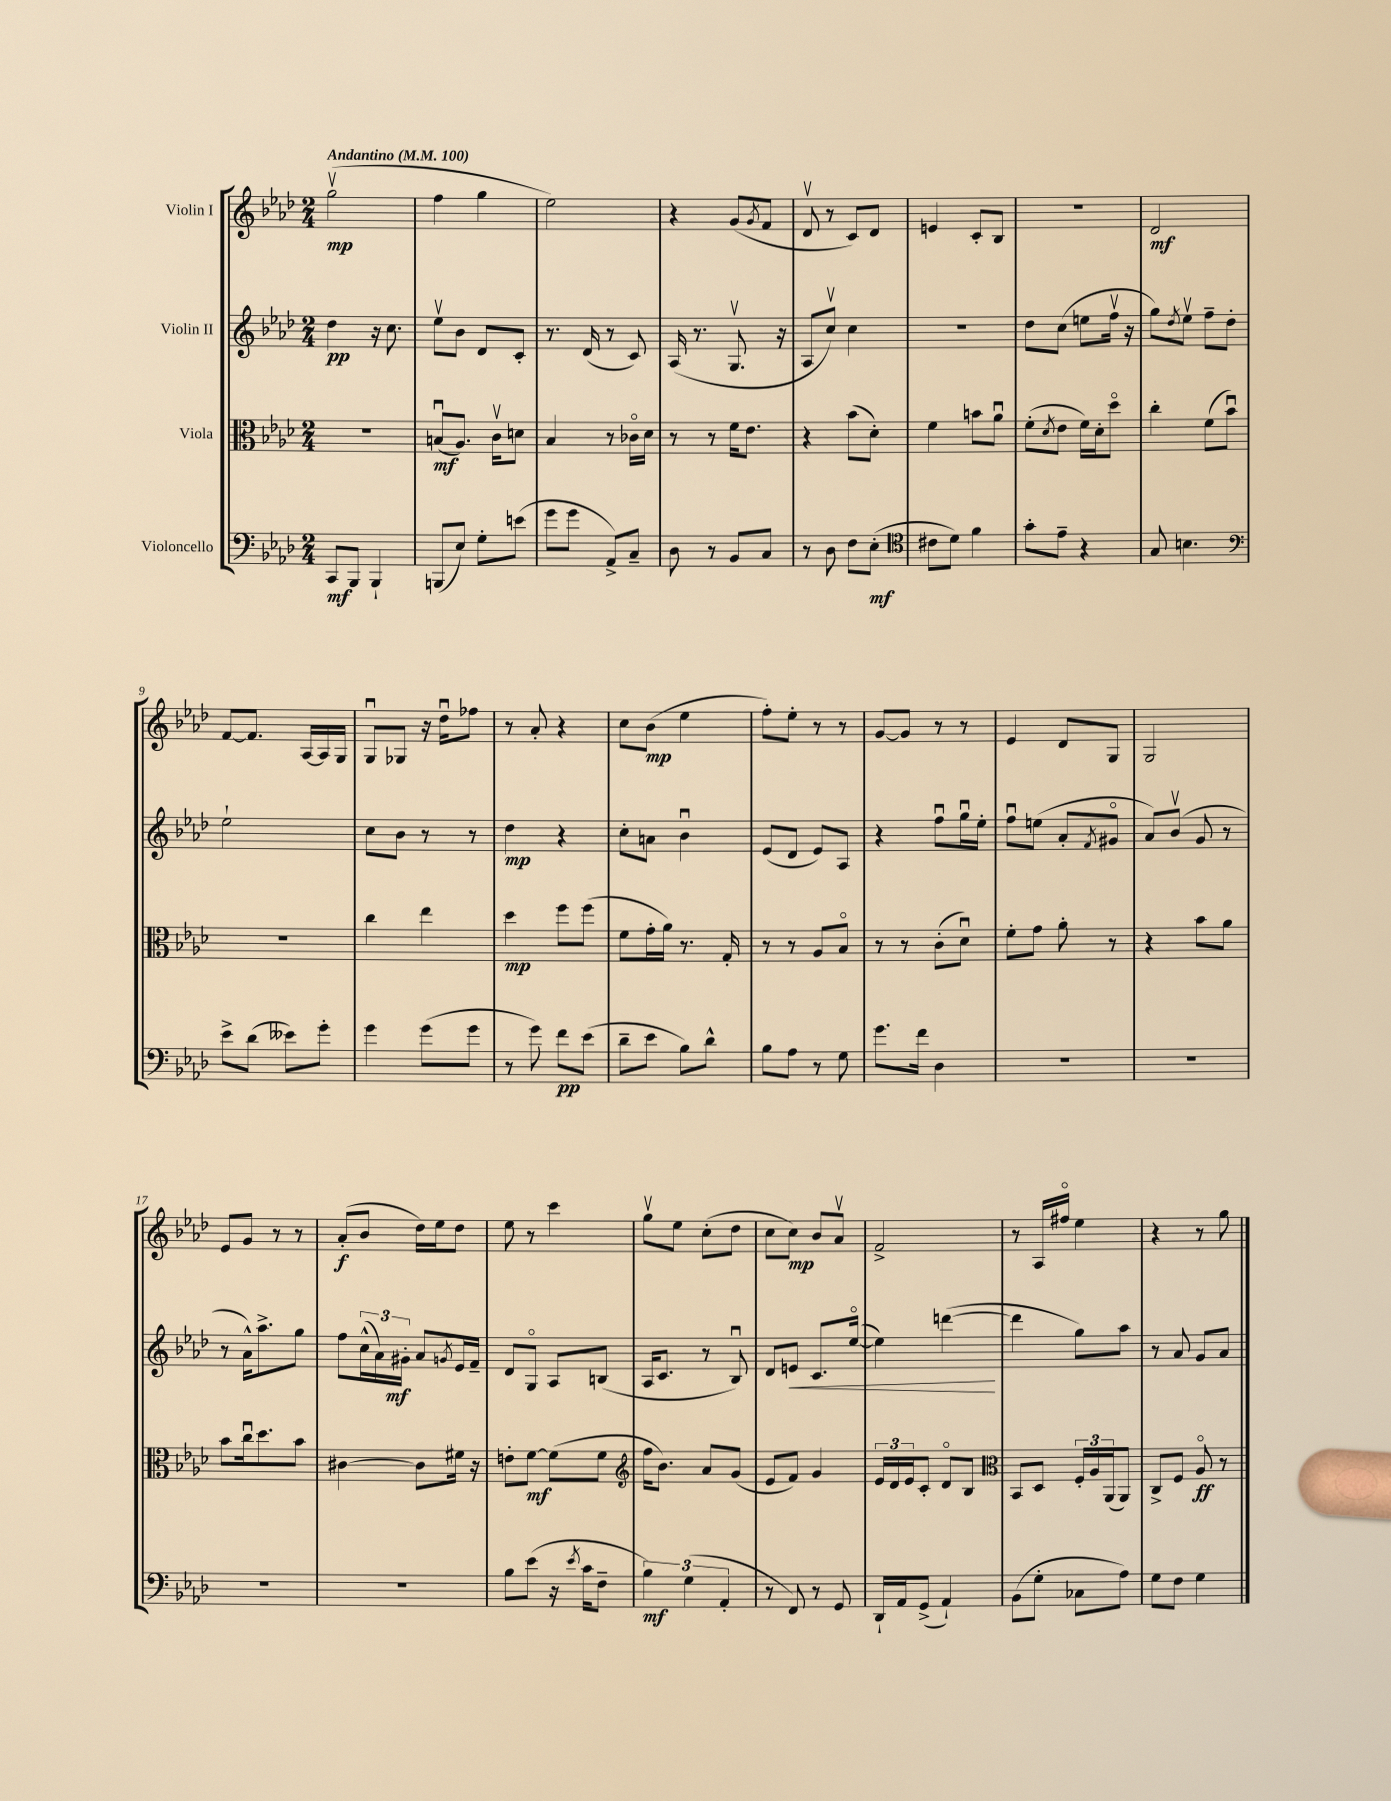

**kern	**dynam	**kern	**dynam	**kern	**dynam	**kern	**dynam
*part4	*part4	*part3	*part3	*part2	*part2	*part1	*part1
*staff4	*staff4	*staff3	*staff3	*staff2	*staff2	*staff1	*staff1
*I"Violoncello	*	*I"Viola	*	*I"Violin II	*	*I"Violin I	*
*clefF4	*	*clefC3	*	*clefG2	*	*clefG2	*
*k[b-e-a-d-]	*	*k[b-e-a-d-]	*	*k[b-e-a-d-]	*	*k[b-e-a-d-]	*
*M2/4	*	*M2/4	*	*M2/4	*	*M2/4	*
*MM100	*	*MM100	*	*MM100	*	*MM100	*
=1	=1	=1	=1	=1	=1	=1	=1
!	!	!	!	!	!	!LO:TX:a:B:t=Andantino	!
8CC/L	mf	2r	.	4dd-\	pp	(2ggv\	mp
8BBB-/J	.	.	.	.	.	.	.
4BBB-`/	.	.	.	16r	.	.	.
.	.	.	.	8.cc\	.	.	.
=2	=2	=2	=2	=2	=2	=2	=2
(8BBBn/L	.	(8Bnu/L	mf	8ee-v\L	.	4ff\	.
8E-/J)	.	8.A-/J)	.	8b-\J	.	.	.
8G'\L	.	.	.	8d-/L	.	4gg\	.
.	.	16cv\KL	.	.	.	.	.
(8en\J	.	8dn\J	.	8c'/J	.	.	.
=3	=3	=3	=3	=3	=3	=3	=3
8g\L	.	4B-/	.	8.r	.	2ee-\)	.
8g\J	.	.	.	.	.	.	.
.	.	.	.	(16d-/	.	.	.
8AA-^/L)	.	8r	.	8r	.	.	.
8C~/J	.	16c-X\LL	.	8c/)	.	.	.
.	.	16d-\JJ	.	.	.	.	.
=4	=4	=4	=4	=4	=4	=4	=4
8D-\	.	8r	.	(16A-/	.	4r	.
.	.	.	.	8.r	.	.	.
8r	.	8r	.	.	.	.	.
8BB-/L	.	16f\KL	.	8.Gv/	.	(8g/L	.
.	.	8.e-\J	.	.	.	.	.
.	.	.	.	.	.	8qg/	.
8C/J	.	.	.	.	.	8f/J	.
.	.	.	.	16r	.	.	.
=5	=5	=5	=5	=5	=5	=5	=5
8r	.	4r	.	8A-/L	.	8d-v/	.
8D-\	.	.	.	8ccv/J)	.	8r	.
8F\L	.	(8b-\L	.	4cc\	.	8c/L)	.
(8E-'\J	mf	8d-'\J)	.	.	.	8d-/J	.
=6	=6	=6	=6	=6	=6	=6	=6
*clefC4	*	*	*	*	*	*	*
8c#X\L	.	4f\	.	2r	.	4en/	.
8d-\J)	.	.	.	.	.	.	.
4f\	.	8bn\L	.	.	.	8c'/L	.
.	.	8a-u\J	.	.	.	8B-/J	.
=7	=7	=7	=7	=7	=7	=7	=7
8g'\L	.	(8f'\L	.	8dd-\L	.	2r	.
.	.	8qd-/	.	.	.	.	.
8e-~\J	.	8e-\J	.	(8cc\J	.	.	.
4r	.	16f\LL)	.	8een\L	.	.	.
.	.	16d-'\J	.	.	.	.	.
.	.	8dd-\J	.	16ffv\Jk	.	.	.
.	.	.	.	16r	.	.	.
=8	=8	=8	=8	=8	=8	=8	=8
8G/	.	4cc'\	.	8gg\L)	.	2d-/	mf
.	.	.	.	8qdd-/	.	.	.
4.Bn\	.	.	.	8ee-v\J	.	.	.
.	.	(8f\L	.	8ff~\L	.	.	.
.	.	8b-u\J)	.	8dd-'\J	.	.	.
!!LO:LB:g=z
=9	=9	=9	=9	=9	=9	=9	=9
*clefF4	*	*	*	*	*	*	*
8e-^\L	.	2r	.	2ee-`\	.	[8f/L	.
(8d-\J	.	.	.	.	.	8.f/J]	.
8e--X\L)	.	.	.	.	.	.	.
.	.	.	.	.	.	[16A-/LL	.
8g'\J	.	.	.	.	.	16A-/]	.
.	.	.	.	.	.	16G/JJ	.
=10	=10	=10	=10	=10	=10	=10	=10
4g\	.	4cc\	.	8cc\L	.	8Gu/L	.
.	.	.	.	8b-\J	.	8G-X/J	.
(8g\L	.	4ee-\	.	8r	.	16r	.
.	.	.	.	.	.	16dd-u\KL	.
8g\J	.	.	.	8r	.	8ff-X\J	.
=11	=11	=11	=11	=11	=11	=11	=11
8r	.	4dd-\	mp	4dd-\	mp	8r	.
8g\)	.	.	.	.	.	8a-'/	.
8f\L	pp	8ff\L	.	4r	.	4r	.
(8e-\J	.	(8ff\J	.	.	.	.	.
=12	=12	=12	=12	=12	=12	=12	=12
8d-~\L	.	8f\L	.	8cc'\L	.	8cc\L	.
8e-\J	.	16g'\L	.	8an\J	.	(8b-\J	mp
.	.	16a-\JJ)	.	.	.	.	.
8B-\L)	.	8.r	.	4b-u\	.	4ee-\	.
8d-^^\J	.	.	.	.	.	.	.
.	.	16G'/	.	.	.	.	.
=13	=13	=13	=13	=13	=13	=13	=13
8B-\L	.	8r	.	(8e-/L	.	8ff'\L)	.
8A-\J	.	8r	.	8d-/J	.	8ee-'\J	.
8r	.	8A-/L	.	8e-/L)	.	8r	.
8G\	.	8B-/J	.	8A-/J	.	8r	.
=14	=14	=14	=14	=14	=14	=14	=14
8.g\L	.	8r	.	4r	.	[8g/L	.
.	.	8r	.	.	.	8g/J]	.
16f\Jk	.	.	.	.	.	.	.
4D-\	.	(8c'\L	.	8ffu\L	.	8r	.
.	.	8d-u\J)	.	16ggu\L	.	8r	.
.	.	.	.	16ee-'\JJ	.	.	.
=15	=15	=15	=15	=15	=15	=15	=15
2r	.	8f'\L	.	8ffu\L	.	4e-/	.
.	.	8g\J	.	(8een\J	.	.	.
.	.	8a-'\	.	8a-'/L	.	8d-/L	.
.	.	.	.	8qf/	.	.	.
.	.	8r	.	8g#X/J	.	8G/J	.
=16	=16	=16	=16	=16	=16	=16	=16
2r	.	4r	.	8a-/L)	.	2G/	.
.	.	.	.	(8b-v/J	.	.	.
.	.	8b-\L	.	8g/	.	.	.
.	.	8a-\J	.	8r	.	.	.
!!LO:LB:g=z
=17	=17	=17	=17	=17	=17	=17	=17
2r	.	8b-\L	.	8r	.	8e-/L	.
.	.	16ccu\k	.	16a-^^\KL)	.	8g/J	.
.	.	8.dd-\	.	8.aa-^\	.	.	.
.	.	.	.	.	.	8r	.
.	.	8b-\J	.	8gg\J	.	8r	.
=18	=18	=18	=18	=18	=18	=18	=18
2r	.	[4c#X\	.	8ff\L	.	(8a-'/L	f
.	.	.	.	(24cc^^\L	.	8b-/J	.
.	.	.	.	24a-\)	.	.	.
.	.	.	.	24g#X'\JJ	mf	.	.
.	.	8c#\L]	.	8a-/L	.	16dd-\LL)	.
.	.	.	.	.	.	16ee-\J	.
.	.	.	.	8qgn/	.	.	.
.	.	16f#X\Jk	.	16e-/L	.	8dd-\J	.
.	.	16r	.	16f~/JJ	.	.	.
=19	=19	=19	=19	=19	=19	=19	=19
8B-\L	.	8en'\L	.	8d-/L	.	8ee-\	.
(8e-\J	.	[8f\J	mf	8G/J	.	8r	.
16r	.	(8f\L]	.	8A-/L	.	4ccc\	.
8qe-/	.	.	.	.	.	.	.
16c\KL	.	.	.	.	.	.	.
8F~\J	.	8f\J	.	(8Bn/J	.	.	.
=20	=20	=20	=20	=20	=20	=20	=20
*	*	*clefG2	*	*	*	*	*
6B-\)	mf	16ff\KL	.	16A-/KL	.	8ggv\L	.
.	.	8.b-\J)	.	8.c/J	.	.	.
.	.	.	.	.	.	8ee-\J	.
(6G\	.	.	.	.	.	.	.
.	.	8a-/L	.	8r	.	(8cc'\L	.
6AA-'/	.	.	.	.	.	.	.
.	.	(8g/J	.	8B-u/)	.	8dd-\J	.
=21	=21	=21	=21	=21	=21	=21	=21
8r	.	8e-/L	.	8d-/L	.	8cc\L	.
!	!	!	!	!	!LO:HP:b	!	!
8FF/)	.	8f/J)	.	8en/J	<	8cc\J)	mp
8r	.	4g/	.	8.c/L	.	8b-/L	.
8GG/	.	.	.	.	.	8a-v/J	.
.	.	.	.	([16ee-/Jk	.	.	.
=22	=22	=22	=22	=22	=22	=22	=22
16DD-`/LL	.	24e-/LL	.	4ee-\])	.	2f^/	.
.	.	24d-/	.	.	.	.	.
16AA-/J	.	.	.	.	.	.	.
.	.	24e-/J	.	.	.	.	.
(8GG^/J	.	8c'/J	.	.	.	.	.
4AA-`/)	.	8d-/L	.	([4dddn\	.	.	.
.	.	8B-/J	.	.	.	.	.
.	.	.	.	.	[	.	.
=23	=23	=23	=23	=23	=23	=23	=23
*	*	*clefC3	*	*	*	*	*
(8BB-\L	.	8BB-/L	.	4ddd\]	.	8r	.
8G'\J	.	8D-/J	.	.	.	16A-/LL	.
.	.	.	.	.	.	16ff#X/JJ	.
8C-X\L	.	24F'/LL	.	8gg\L)	.	4ee-\	.
.	.	24A-/	.	.	.	.	.
.	.	(24AA-/J	.	.	.	.	.
8A-\J)	.	8AA-/J)	.	8aa-\J	.	.	.
=24	=24	=24	=24	=24	=24	=24	=24
8G\L	.	8C^/L	.	8r	.	4r	.
8F\J	.	8F/J	.	8a-/	.	.	.
4G\	.	8A-/	ff	8g/L	.	8r	.
.	.	8r	.	8a-/J	.	8gg\	.
==	==	==	==	==	==	==	==
*-	*-	*-	*-	*-	*-	*-	*-
